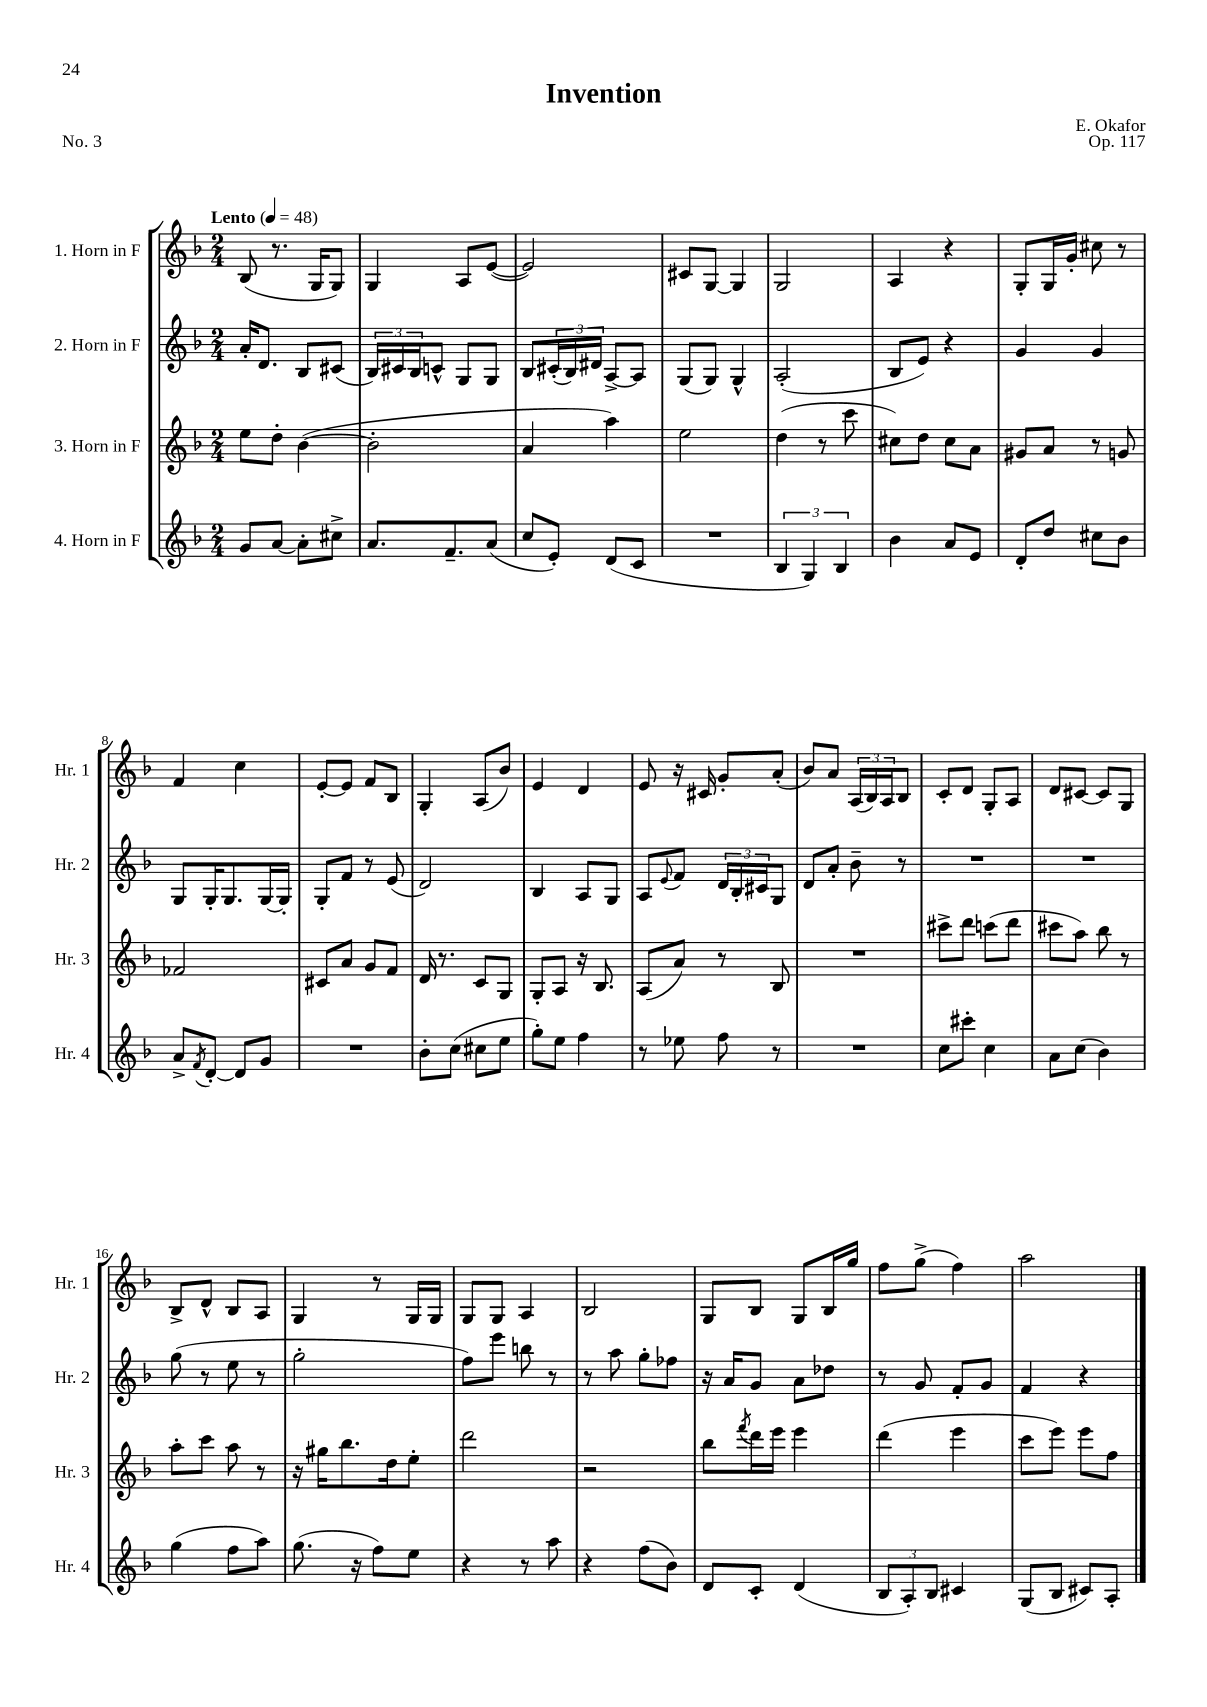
\header { title = "Invention" composer = "E. Okafor" opus = "Op. 117" piece = "No. 3" }
<<
\new StaffGroup <<
\new Staff = "s0" \with { instrumentName = "1. Horn in F" shortInstrumentName = "Hr. 1" } {
    \clef treble \key f \major \numericTimeSignature \time 2/4 \tempo "Lento" 4 = 48
    bes8( r8. g16 g8) |
    g4 a8 e'8~( |
    e'2) |
    cis'8 g8~ g4 |
    g2 |
    a4 r4 |
    g8-. g16 g'16-. cis''8 r8 |
    f'4 c''4 |
    e'8~-. e'8 f'8 bes8 |
    g4-. a8( bes'8) |
    e'4 d'4 |
    e'8 r16 cis'16 g'8-. a'8-.( |
    bes'8) a'8 \tuplet 3/2 { a16( bes16) a16 } bes8 |
    c'8-. d'8 g8-. a8 |
    d'8 cis'8~ cis'8 g8 |
    bes8-> d'8-^ bes8 a8 |
    g4 r8 g16 g16 |
    g8 g8 a4 |
    bes2 |
    g8 bes8 g8 bes16 g''16 |
    f''8 g''8->( f''4) |
    a''2 \bar "|." |
}
\new Staff = "s1" \with { instrumentName = "2. Horn in F" shortInstrumentName = "Hr. 2" } {
    \clef treble \key f \major \numericTimeSignature \time 2/4
    a'16-. d'8. bes8 cis'8( |
    \tuplet 3/2 { bes16) cis'16 bes16 } c'8-^ g8 g8 |
    bes8 \tuplet 3/2 { cis'16-.( bes16) dis'16 } a8~-> a8 |
    g8( g8) g4-^ |
    a2-.( |
    bes8 e'8) r4 |
    g'4 g'4 |
    g8 g16-. g8. g16~ g16-. |
    g8-. f'8 r8 e'8( |
    d'2) |
    bes4 a8 g8 |
    a8 \appoggiatura { e'8 } f'8 \tuplet 3/2 { d'16 bes16-. cis'16 } g8 |
    d'8 a'8-. bes'8-- r8 |
    R2 |
    R2 |
    g''8( r8 e''8 r8 |
    g''2-. |
    f''8) e'''8 b''8 r8 |
    r8 a''8 g''8-. fes''8 |
    r16 a'16 g'8 a'8 des''8 |
    r8 g'8 f'8-. g'8 |
    f'4 r4 \bar "|." |
}
\new Staff = "s2" \with { instrumentName = "3. Horn in F" shortInstrumentName = "Hr. 3" } {
    \clef treble \key f \major \numericTimeSignature \time 2/4
    e''8 d''8-. bes'4~( |
    bes'2-. |
    a'4 a''4) |
    e''2 |
    d''4( r8 c'''8 |
    cis''8) d''8 cis''8 a'8 |
    gis'8 a'8 r8 g'8 |
    fes'2 |
    cis'8 a'8 g'8 f'8 |
    d'16 r8. c'8 g8 |
    g8-. a8 r16 bes8. |
    a8( a'8) r8 bes8 |
    R2 |
    cis'''8-> d'''8 c'''8( d'''8 |
    cis'''8 a''8) bes''8 r8 |
    a''8-. c'''8 a''8 r8 |
    r16 gis''16 bes''8. d''16 e''8-. |
    d'''2 |
    r2 |
    bes''8 \acciaccatura { f'''8 } d'''16 e'''16 e'''4 |
    d'''4( e'''4 |
    c'''8 e'''8) e'''8 f''8 \bar "|." |
}
\new Staff = "s3" \with { instrumentName = "4. Horn in F" shortInstrumentName = "Hr. 4" } {
    \clef treble \key f \major \numericTimeSignature \time 2/4
    g'8 a'8~ a'8-. cis''8-> |
    a'8. f'8.-- a'8( |
    c''8 e'8-.) d'8( c'8 |
    R2 |
    \tuplet 3/2 { bes4 g4) bes4 } |
    bes'4 a'8 e'8 |
    d'8-. d''8 cis''8 bes'8 |
    a'8-> \acciaccatura { f'8 } d'8~-. d'8 g'8 |
    R2 |
    bes'8-. c''8( cis''8 e''8 |
    g''8-.) e''8 f''4 |
    r8 ees''8 f''8 r8 |
    R2 |
    c''8 cis'''8-. c''4 |
    a'8 c''8( bes'4) |
    g''4( f''8 a''8) |
    g''8.( r16 f''8) e''8 |
    r4 r8 a''8 |
    r4 f''8( bes'8) |
    d'8 c'8-. d'4( |
    \tuplet 3/2 { bes8 a8-.) bes8 } cis'4 |
    g8( bes8 cis'8) a8-. \bar "|." |
}
>>
>>
